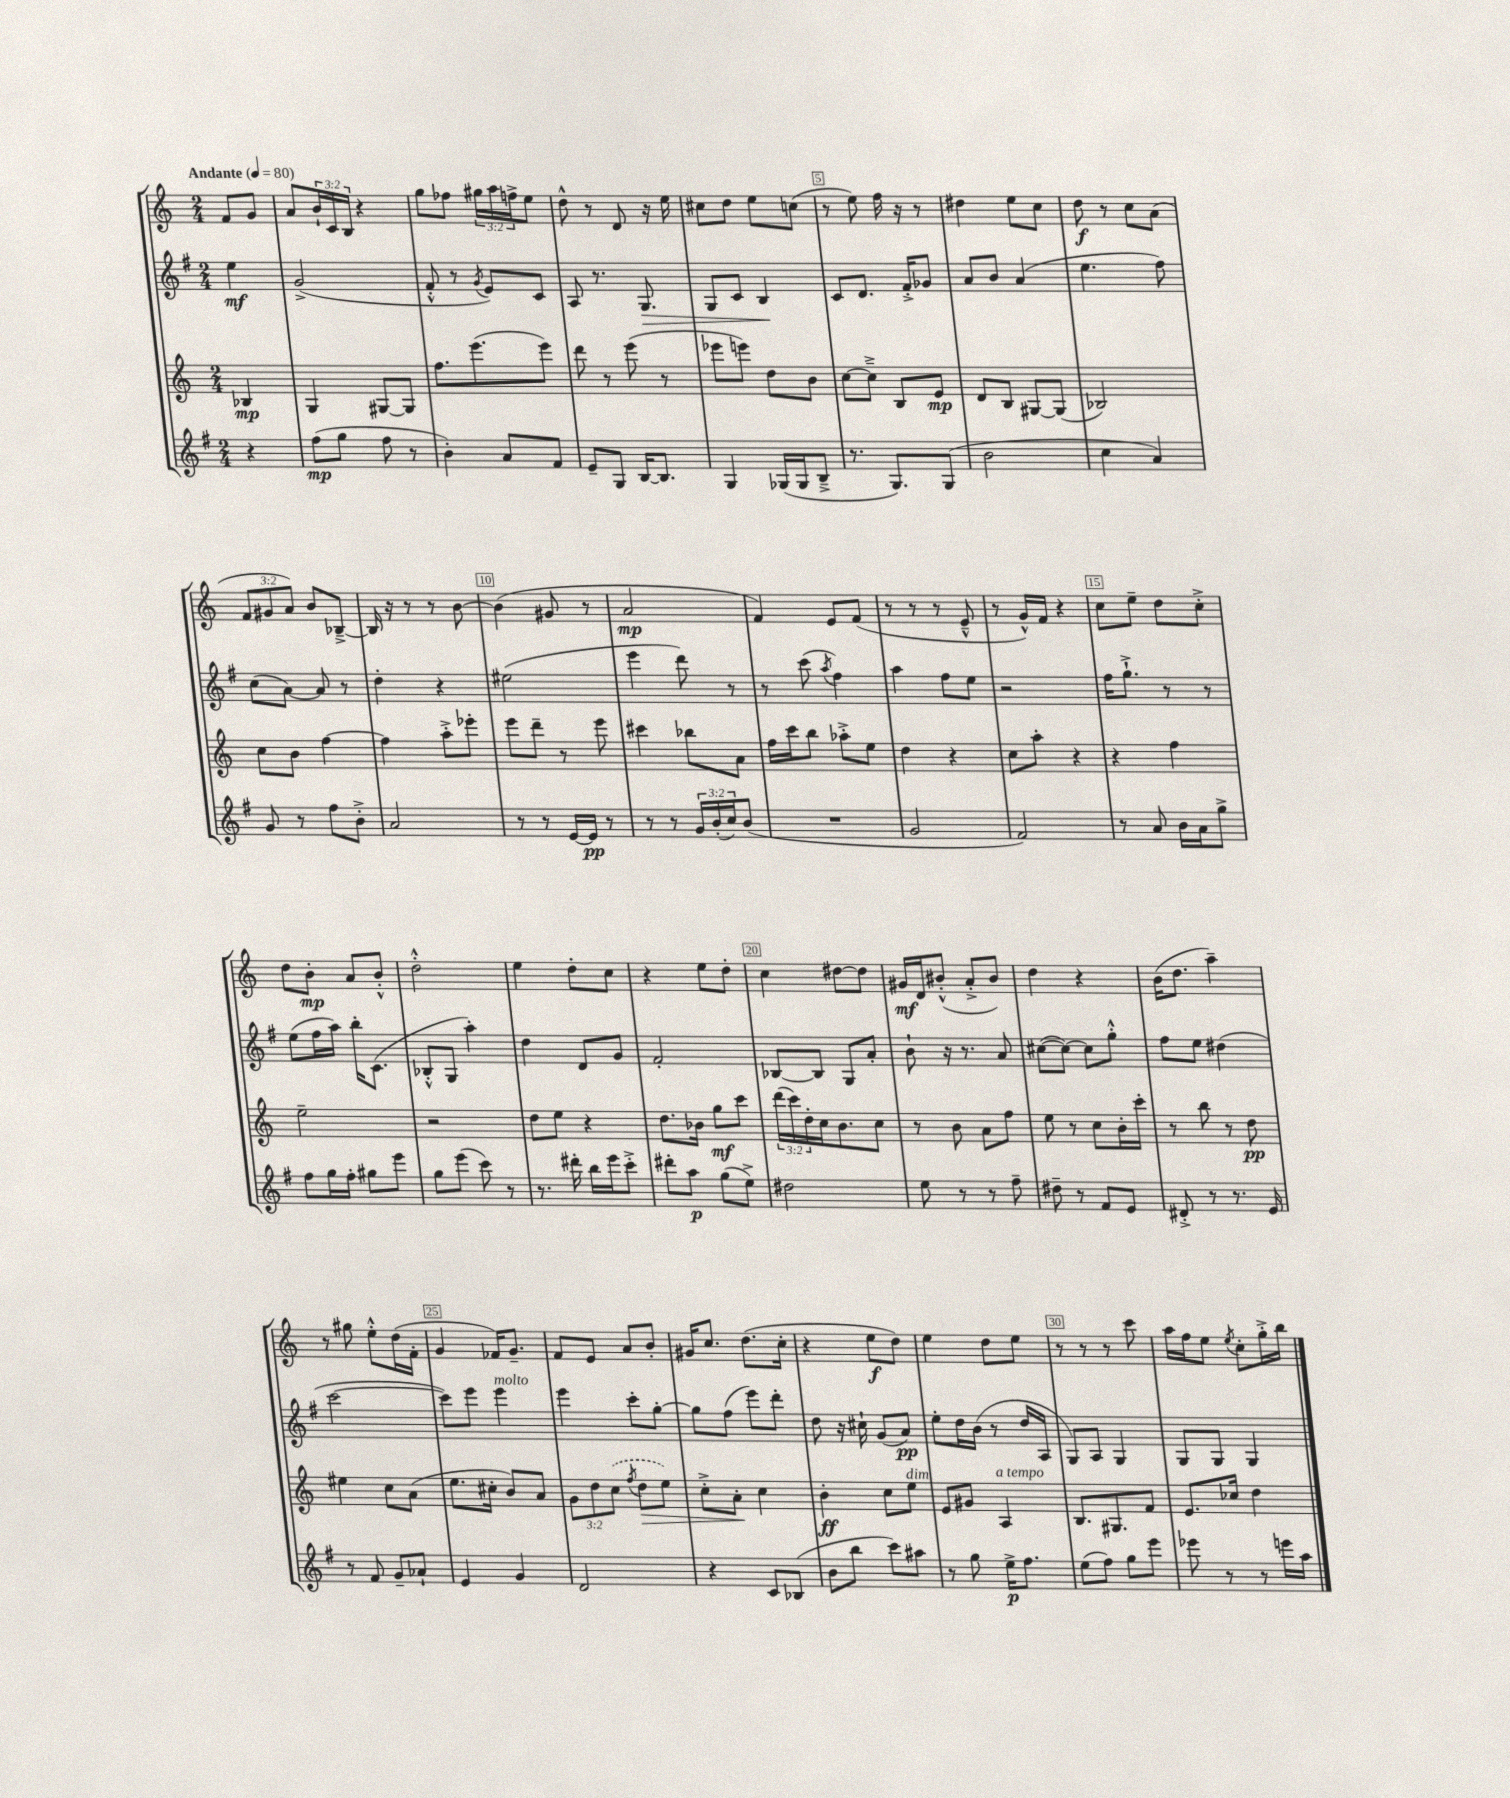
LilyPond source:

<<
\new StaffGroup <<
\new Staff = "s0" {
    \clef treble \key c \major \numericTimeSignature \time 2/4 \override Staff.TupletNumber.text = #tuplet-number::calc-fraction-text \partial 4 \tempo "Andante" 4 = 80
    f'8 g'8 |
    a'8 \tuplet 3/2 { b'16-! c'16 b16 } r4 |
    g''8 fes''8 \tuplet 3/2 { gis''16 a''16 f''16-> } e''8 |
    d''8-^ r8 d'8 r16 e''16 |
    cis''8 d''8 e''8 c''8( |
    r8 e''8) f''16 r16 r8 |
    dis''4 e''8 c''8 |
    d''8\f r8 c''8 a'8( |
    \tuplet 3/2 { f'8 gis'8 a'8) } b'8 bes8~---> |
    bes16 r16 r8 r8 b'8~ |
    b'4( gis'8 r8 |
    a'2\mp |
    f'4) e'8 f'8( |
    r8 r8 r8 e'8---^ |
    r8 g'16-^) f'16 r4 |
    c''8 e''8-- d''8 c''8-.-> |
    d''8 b'8-.\mp a'8 b'8-.-^ |
    d''2-.-^ |
    e''4 d''8-. c''8 |
    r4 e''8 d''8-. |
    c''4 dis''8~ dis''8 |
    gis'16\mf d'16 bis'8-.-^( a'8-.-> bis'8) |
    d''4 r4 |
    b'16( d''8. a''4--) |
    r8 gis''8 e''8-.-^ d''16( f'16-. |
    g'4 fes'16) g'8.-- |
    f'8 e'8 a'8 b'8-. |
    gis'16 c''8. d''8.( c''16-. |
    r4 e''8\f d''8) |
    e''4 d''8 e''8 |
    r8 r8 r8 c'''8 |
    a''16 f''16 e''8 \acciaccatura { e''8 } c''8-. g''16-.-> b''16 \bar "|." |
}
\new Staff = "s1" {
    \clef treble \key g \major \numericTimeSignature \time 2/4 \partial 4
    e''4\mf |
    g'2->( |
    fis'8-.-^ r8 \acciaccatura { g'8 } e'8) c'8 |
    a8 r8. g8.\> |
    g8 c'8 b4\! |
    c'8 d'8. fis'16-.-> ges'8 |
    a'8 b'8 a'4( |
    e''4. fis''8) |
    c''8( a'8~) a'8 r8 |
    d''4-. r4 |
    eis''2( |
    e'''4 d'''8) r8 |
    r8 c'''8( \acciaccatura { a''8 } fis''4) |
    a''4 fis''8 e''8 |
    r2 |
    fis''16 g''8.-!-> r8 r8 |
    e''8( fis''16 a''16) b''16-. c'8.( |
    bes8-.-^ g8 a''4-.) |
    d''4 d'8 g'8 |
    fis'2-. |
    bes8~ bes8 g8 a'8-. |
    b'8-! r16 r8. a'8 |
    cis''8~( cis''8~) cis''8 g''8-.-^ |
    fis''8 e''8 dis''4( |
    c'''2~ |
    c'''8) e'''8 e'''4^\markup { \italic "molto" } |
    e'''4 c'''8-. g''8~-. |
    g''8 fis''8( e'''8) d'''8-. |
    d''8 r16 cis''16-! g'8( a'8\pp) |
    e''8-. d''16 b'16( r8 d''16 a16 |
    g8) a8 g4 |
    g8 g8 g4 \bar "|." |
}
\new Staff = "s2" {
    \clef treble \key c \major \numericTimeSignature \time 2/4 \override Staff.TupletNumber.text = #tuplet-number::calc-fraction-text \partial 4
    bes4\mp |
    g4 gis8~ gis8 |
    f''8. e'''8.( e'''8) |
    d'''8 r8 e'''8( r8 |
    ees'''8 e'''8) d''8 b'8 |
    c''8~ c''8---> b8 e'8\mp |
    d'8 b8 gis8~ gis8( |
    bes2) |
    c''8 b'8 f''4~ |
    f''4 a''8-.-> ees'''8-. |
    e'''8 d'''8-- r8 e'''8 |
    cis'''4 bes''8 a'8 |
    f''16 c'''16 b''8 aes''8-.-> e''8 |
    d''4 r4 |
    c''8 a''8-. r4 |
    r4 f''4 |
    e''2-- |
    r2 |
    d''8 e''8 r4 |
    d''8. bes'16 g''8\mf c'''8 |
    \tuplet 3/2 { d'''16( c'''16) d''16-. } c''16 b'8. c''8 |
    r8 b'8 a'8 f''8 |
    e''8 r8 c''8 b'16-. c'''16-. |
    r8 b''8 r8 d''8\pp |
    eis''4 c''8 a'8( |
    e''8. cis''16-. b'8) a'8 |
    \tuplet 3/2 { g'8 d''8 \once \slurDashed c''8( } \acciaccatura { f''8 } d''8\> e''8) |
    c''8-.-> a'8-.\! c''4 |
    b'4-.\ff c''8 e''8^\markup { \italic "dim." } |
    e'8 gis'8 a4^\markup { \italic "a tempo" } |
    b8. gis8. f'8 |
    e'8. ces''16 d''4 \bar "|." |
}
\new Staff = "s3" {
    \clef treble \key g \major \numericTimeSignature \time 2/4 \override Staff.TupletNumber.text = #tuplet-number::calc-fraction-text \partial 4
    r4 |
    fis''8\mp( g''8 fis''8 r8 |
    b'4-.) a'8 fis'8 |
    e'8-- g8 b16~ b8. |
    g4 ges16( ges16 b8---> |
    r8. g8.) g8( |
    b'2 |
    c''4 a'4) |
    g'8 r8 fis''8 b'8-.-> |
    a'2 |
    r8 r8 e'16~ e'16\pp r8 |
    r8 r8 \tuplet 3/2 { g'16 b'16-.( c''16) } b'8( |
    R2 |
    g'2 |
    fis'2) |
    r8 a'8 b'16 a'16 g''8-> |
    fis''8 g''16 fis''16-. gis''8 e'''8 |
    g''8 e'''8( c'''8) r8 |
    r8. dis'''16-. b''16 e'''16 c'''8-.-> |
    dis'''8-. a''8\p g''8( e''8->) |
    dis''2 |
    e''8 r8 r8 fis''8-- |
    dis''8-- r8 fis'8 e'8 |
    dis'8-.-> r8 r8. e'16 |
    r8 fis'8 g'8-- aes'8-! |
    e'4 g'4 |
    d'2 |
    r4 c'8 bes8( |
    b'8 b''8 c'''8) ais''8 |
    r8 g''8 e''16->\p fis''8. |
    e''8( fis''8) g''8 e'''8 |
    ees'''8 r8 r8 e'''16 a''16 \bar "|." |
}
>>
>>
\layout { \context { \Score \override BarNumber.break-visibility = ##(#f #t #t) barNumberVisibility = #(every-nth-bar-number-visible 5) \override BarNumber.stencil = #(make-stencil-boxer 0.1 0.3 ly:text-interface::print) } }
